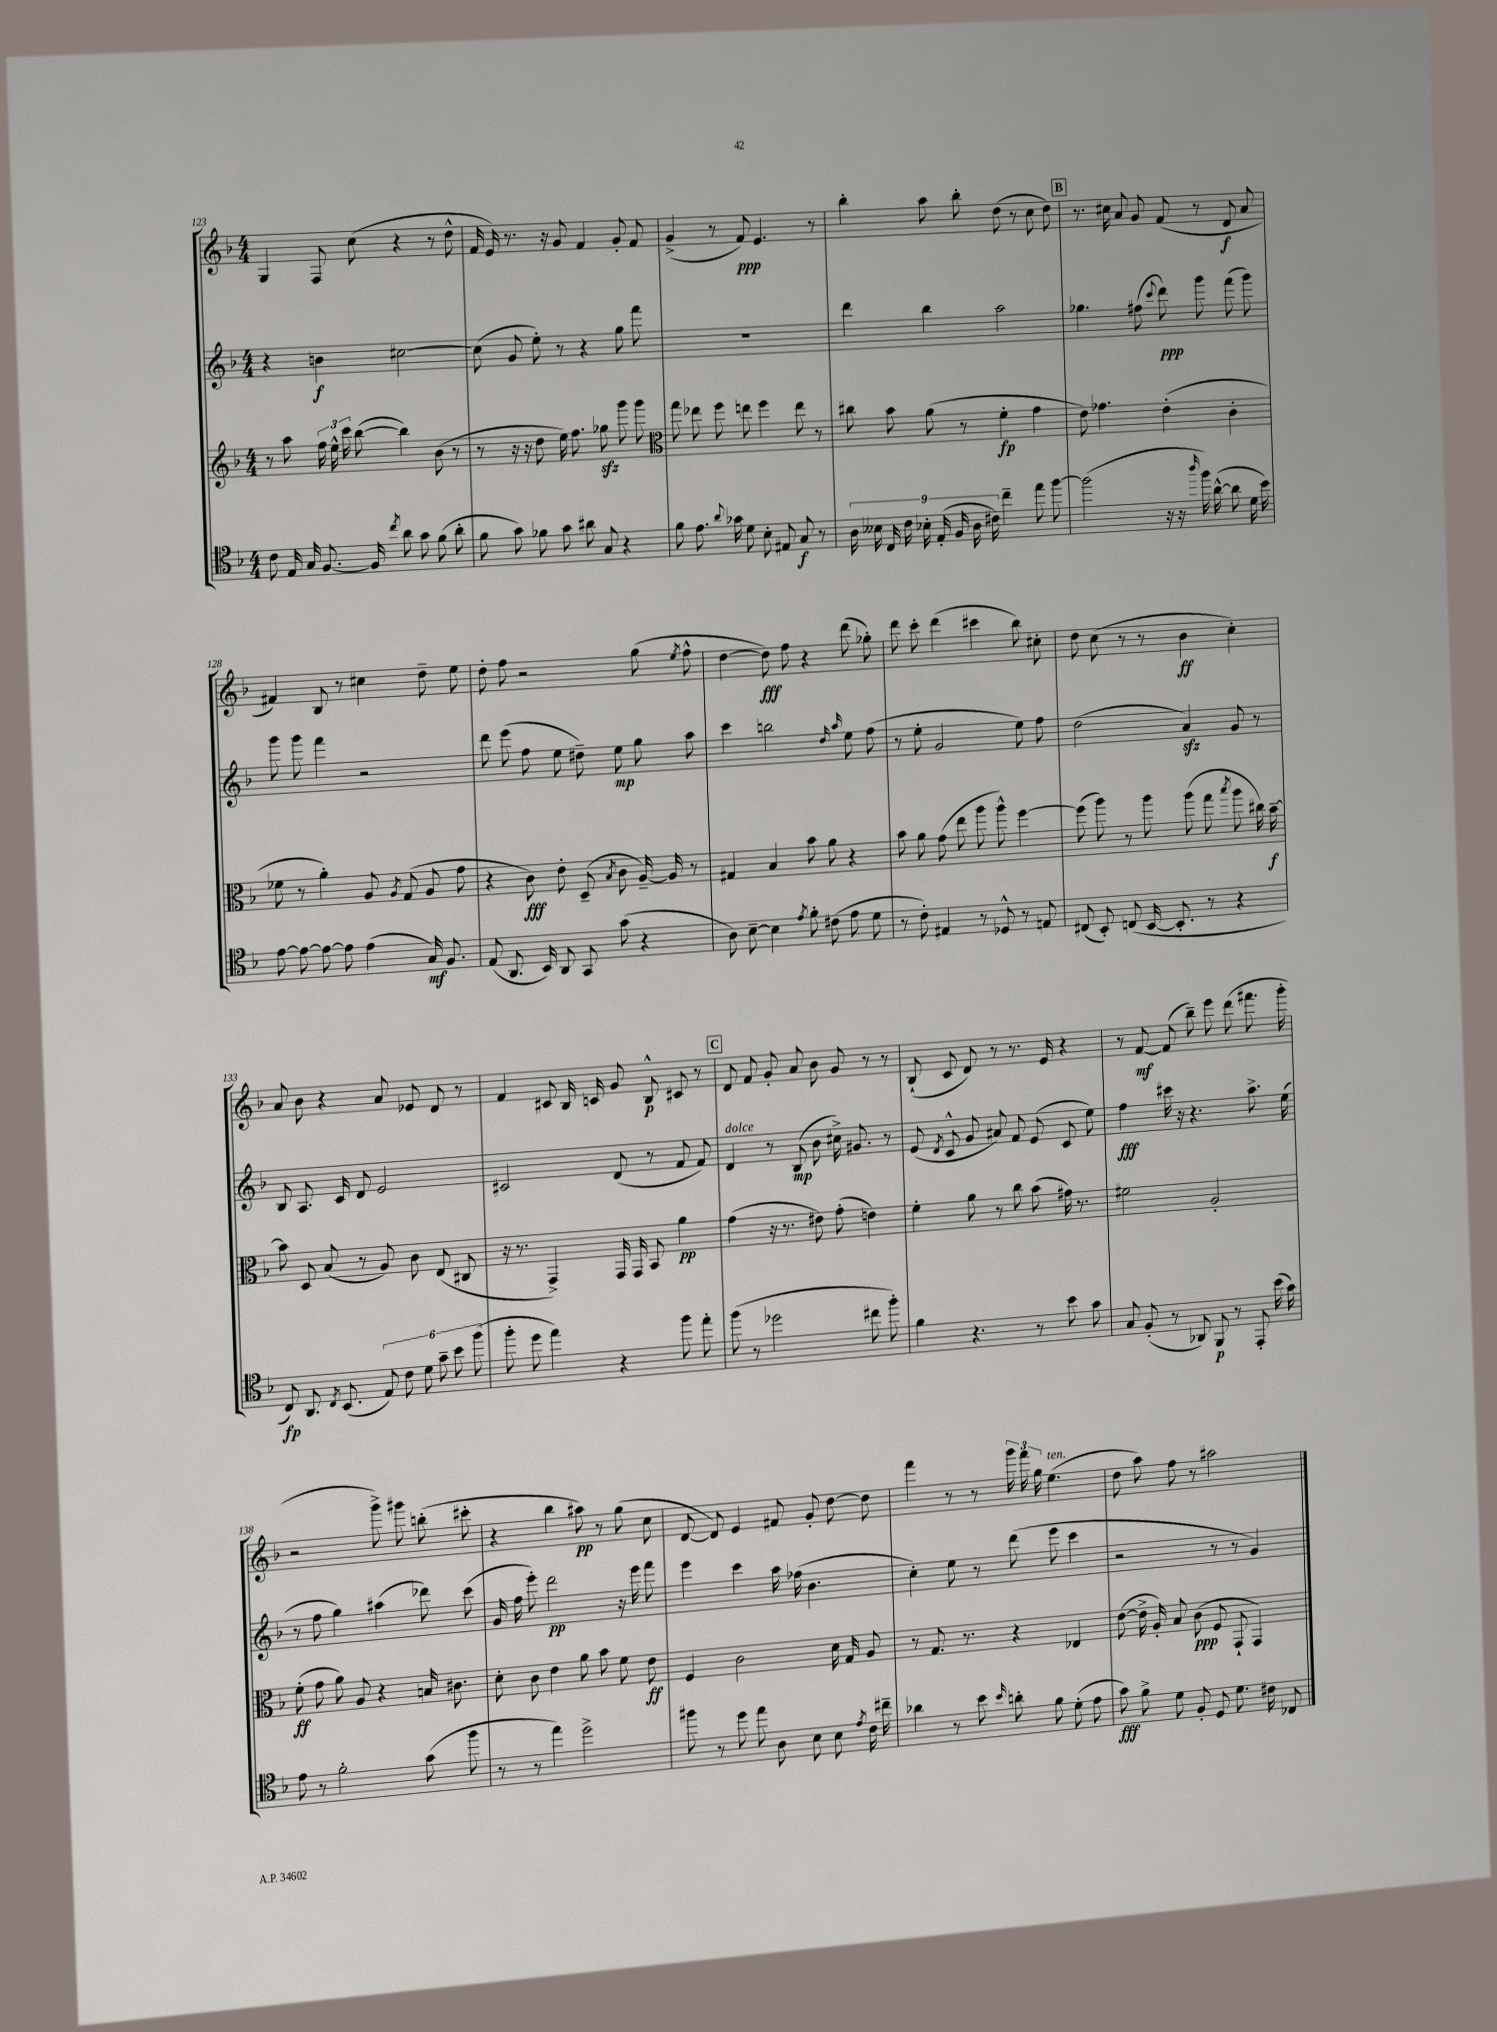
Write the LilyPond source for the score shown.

<<
\new StaffGroup <<
\new Staff = "s0" {
    \clef treble \key f \major \numericTimeSignature \time 4/4
    \autoBeamOff g4 f8 c''8( r4 r8 d''8-^ |
    f'16 e'16) r8. r16 g'8 f'4 g'8-. f'8 |
    g'4->( r8 f'8\ppp) e'4. r8 |
    bes''4-. a''8 bes''8-. d''8( r8 c''8 d''8) |
    \mark \markup { \box "B" } r8. cis''16 a'8 g'8 f'8( r8 d'8\f a'8 |
    fis'4) bes8 r8 cis''4 d''8-- e''8 |
    d''8-. f''8 r2 g''8( \acciaccatura { e''8 } f''8-^ |
    d''4~ d''8\fff) f''8 r4 d'''8( ges''8-.) |
    d'''8 c'''8-. d'''4( cis'''4 bes''8) cis''8-. |
    d''8 c''8( r8 r8 bes'4\ff c''4-.) |
    a'8 bes'8 r4 a'8 ees'8 d'8 r8 |
    f'4 cis'8 bes16 c'16 g'8 bes8-^\p cis'8 r8 |
    \mark \markup { \box "C" } d'8 f'8 g'8-. a'8 bes'8 g'8 r8 r8 |
    bes8-!( c'8 d'8) r8 r8. e'16 r4 |
    r8 f'8~\mf f'8( bes''8--) e'''8 d'''8( fis'''8. g'''16-. |
    r2 g'''8->) gis'''8 b''8-.( cis'''8-. |
    r4 bes''4 ais''8\pp) r8 g''8( c''8 |
    d'8~ d'8) e'4 fis'8 g'8-. d''8~ d''8 |
    f'''4 r8 r8 \tuplet 3/2 { g'''16 f'''16 g''16 } e''4.^\markup { \italic "ten." }( |
    d''8 a''8) f''8 r8 ais''2 \bar "|." |
}
\new Staff = "s1" {
    \clef treble \key f \major \numericTimeSignature \time 4/4
    \autoBeamOff r4 b'4\f cis''2~ |
    cis''8( g'8 e''8-.) r8 r4 g''8 f'''8 |
    R1 |
    d'''4 bes''4 a''2 |
    \mark \markup { \box "B" } ges''4. fis''8( \appoggiatura { c'''8 } d'''8\ppp) g'''8 f'''8( g'''8) |
    g'''8 g'''8 f'''4 r2 |
    d'''8 e'''8( f''8 e''8 dis''8--) e''8\mp g''8 a''8 |
    c'''4 b''2 \grace { d''16 a''16 } e''8 f''8( |
    r8 e''8-. g'2 e''8) f''8 |
    d''2( a'4\sfz) g'8 r8 |
    bes8 a8. c'16 d'8 e'2 |
    cis'2 d'8( r8 f'8 f'8) |
    \mark \markup { \box "C" } d'4^\markup { \italic "dolce" } r8 bes8\mp( bes'8 cis''16->) gis'8. r8 |
    e'8( \acciaccatura { d'8 } c'8-^ g'8 ais'8) f'8 e'8( c'8 e''8) |
    f''4\fff cis'''16 r16 r4. a''8.-> e''16( |
    r8 f''8 g''4) ais''4( des'''8) c'''8( |
    g'16 f''16 e'''8-.) d'''2\pp r16 e'''16 f'''8 |
    e'''4 c'''4 a''16 fes''16( bes'4. |
    c''4-.) e''8 r8 d'''8( e'''8 c'''4 |
    r2 r8 r8 g'4) \bar "|." |
}
\new Staff = "s2" {
    \clef treble \key f \major \numericTimeSignature \time 4/4
    \autoBeamOff r8 a''8 \tuplet 3/2 { f''16 e''16-^ c'''16 } bes''8~( bes''4) bes'8( r8 |
    r8 r16 r16 d''8 e''16) f''8. ges''8\sfz g'''8 g'''8 |
    \clef alto g''8 ees''8 f''8 e''8 f''4 e''8 r8 |
    cis''8 bes'8 a'8( r8 f'4-.\fp g'4 |
    \mark \markup { \box "B" } e'8) ges'4. e'4-.( c'4-. |
    fes'8 r8 a'4-.) a8 \acciaccatura { a8 } g8( a8 g'8 |
    r4 c'8\fff) e'8-. d8--( \acciaccatura { bes8 } c'8 a16~--) a16 r8 |
    gis4 bes4 bes'8 a'8 r4 |
    bes'8 a'8 g'8( e''8 a''8 a''8-^) f''4~ |
    f''8( a''8) r8 a''8 a''8( g''8 \acciaccatura { bes''8 } a''8 cis''16) bes'16~--\f |
    bes'8 d8 bes8( r8 a8) c'8 e8( cis8 |
    r16 r8. g,4->) g,16 g,16 bes,8 a'4\pp |
    \mark \markup { \box "C" } g'4( r16 r8. eis'8) g'8-.( e'4) |
    f'4-. a'8 r8 c''8 bes'8( gis'16) r8. |
    fis'2 a2-. |
    f'8-.\ff( g'8 a'8) a8 r4 b16 cis'8. |
    d'8-. c'8 e'4 a'8 bes'8 f'8 e'8\ff |
    f4 c'2 d'16 g16 a8 |
    r8 g8. r8. r4 ees4 |
    e'8~( e'16-> a16-.) bes8 c'8\ppp( f8 g,8-! g,4) \bar "|." |
}
\new Staff = "s3" {
    \clef tenor \key f \major \numericTimeSignature \time 4/4
    \autoBeamOff c'8 e16 g16 f8.~ f16 \acciaccatura { c''8 } a'8 g'8 f'8( a'8-. |
    f'8 g'8) fes'8 g'8 ais'8 g8 r4 |
    f'8 e'8. \appoggiatura { a'8 } ges'16 d'8 bes8-. eis8 g8\f r8 |
    \tuplet 9/8 { a16 beses16 c16 c'16 bes16-. e16-.( f16 a16 cis'16) } c''4-- e''8 f''8~ |
    \mark \markup { \box "B" } f''2( r16 r16 \grace { a''16 } f''16) a'16~-^( a'8 d'16 bes'16) |
    e'8~ e'8~ e'8~ e'8 e'4( g16\mf) f8. |
    e8( a,8. bes,16) a,8 g,8 g'8( r4 |
    a8) bes8~-- bes4 \acciaccatura { e'8 } f'8-. cis'8( e'8 d'8 |
    r8 c'8-.) eis4 r8 des8-^ r8 e8 |
    cis8( bes,8-.) c8( bes,16~ bes,8.-. r8 r4 |
    c8\fp) a,8. \acciaccatura { c8 } bes,8.( \tuplet 6/4 { e8) c'8 d'8 g'8-- bes'8 f''8( } |
    f''8-. d''8 e''4) r4 f''8 e''8-. |
    \mark \markup { \box "C" } f''8( r8 des''2 cis''8 f''8-.) |
    f'4 r4. r8 bes'8 g'8 |
    g8 f8-.( r8 aes,8) f,8\p r8 e,8-. bes'16( g'16) |
    e'8 r8 f'2-. g'8( f''8 |
    r8 r8 e''4) d''2-> |
    fis''8 r8 d''8 e''8 a8 bes8 bes8 \acciaccatura { e'8 } c'16 cis''16-- |
    aes'4 r8 bes'8 \grace { bes'16 } a'8-. f'8 d'8-.( e'8 |
    g'8\fff) f'8-> d'8 f8-. d8 d'8. cis'16 ces8 \bar "|." |
}
>>
>>
\layout { \context { \Score currentBarNumber = #123 } }
